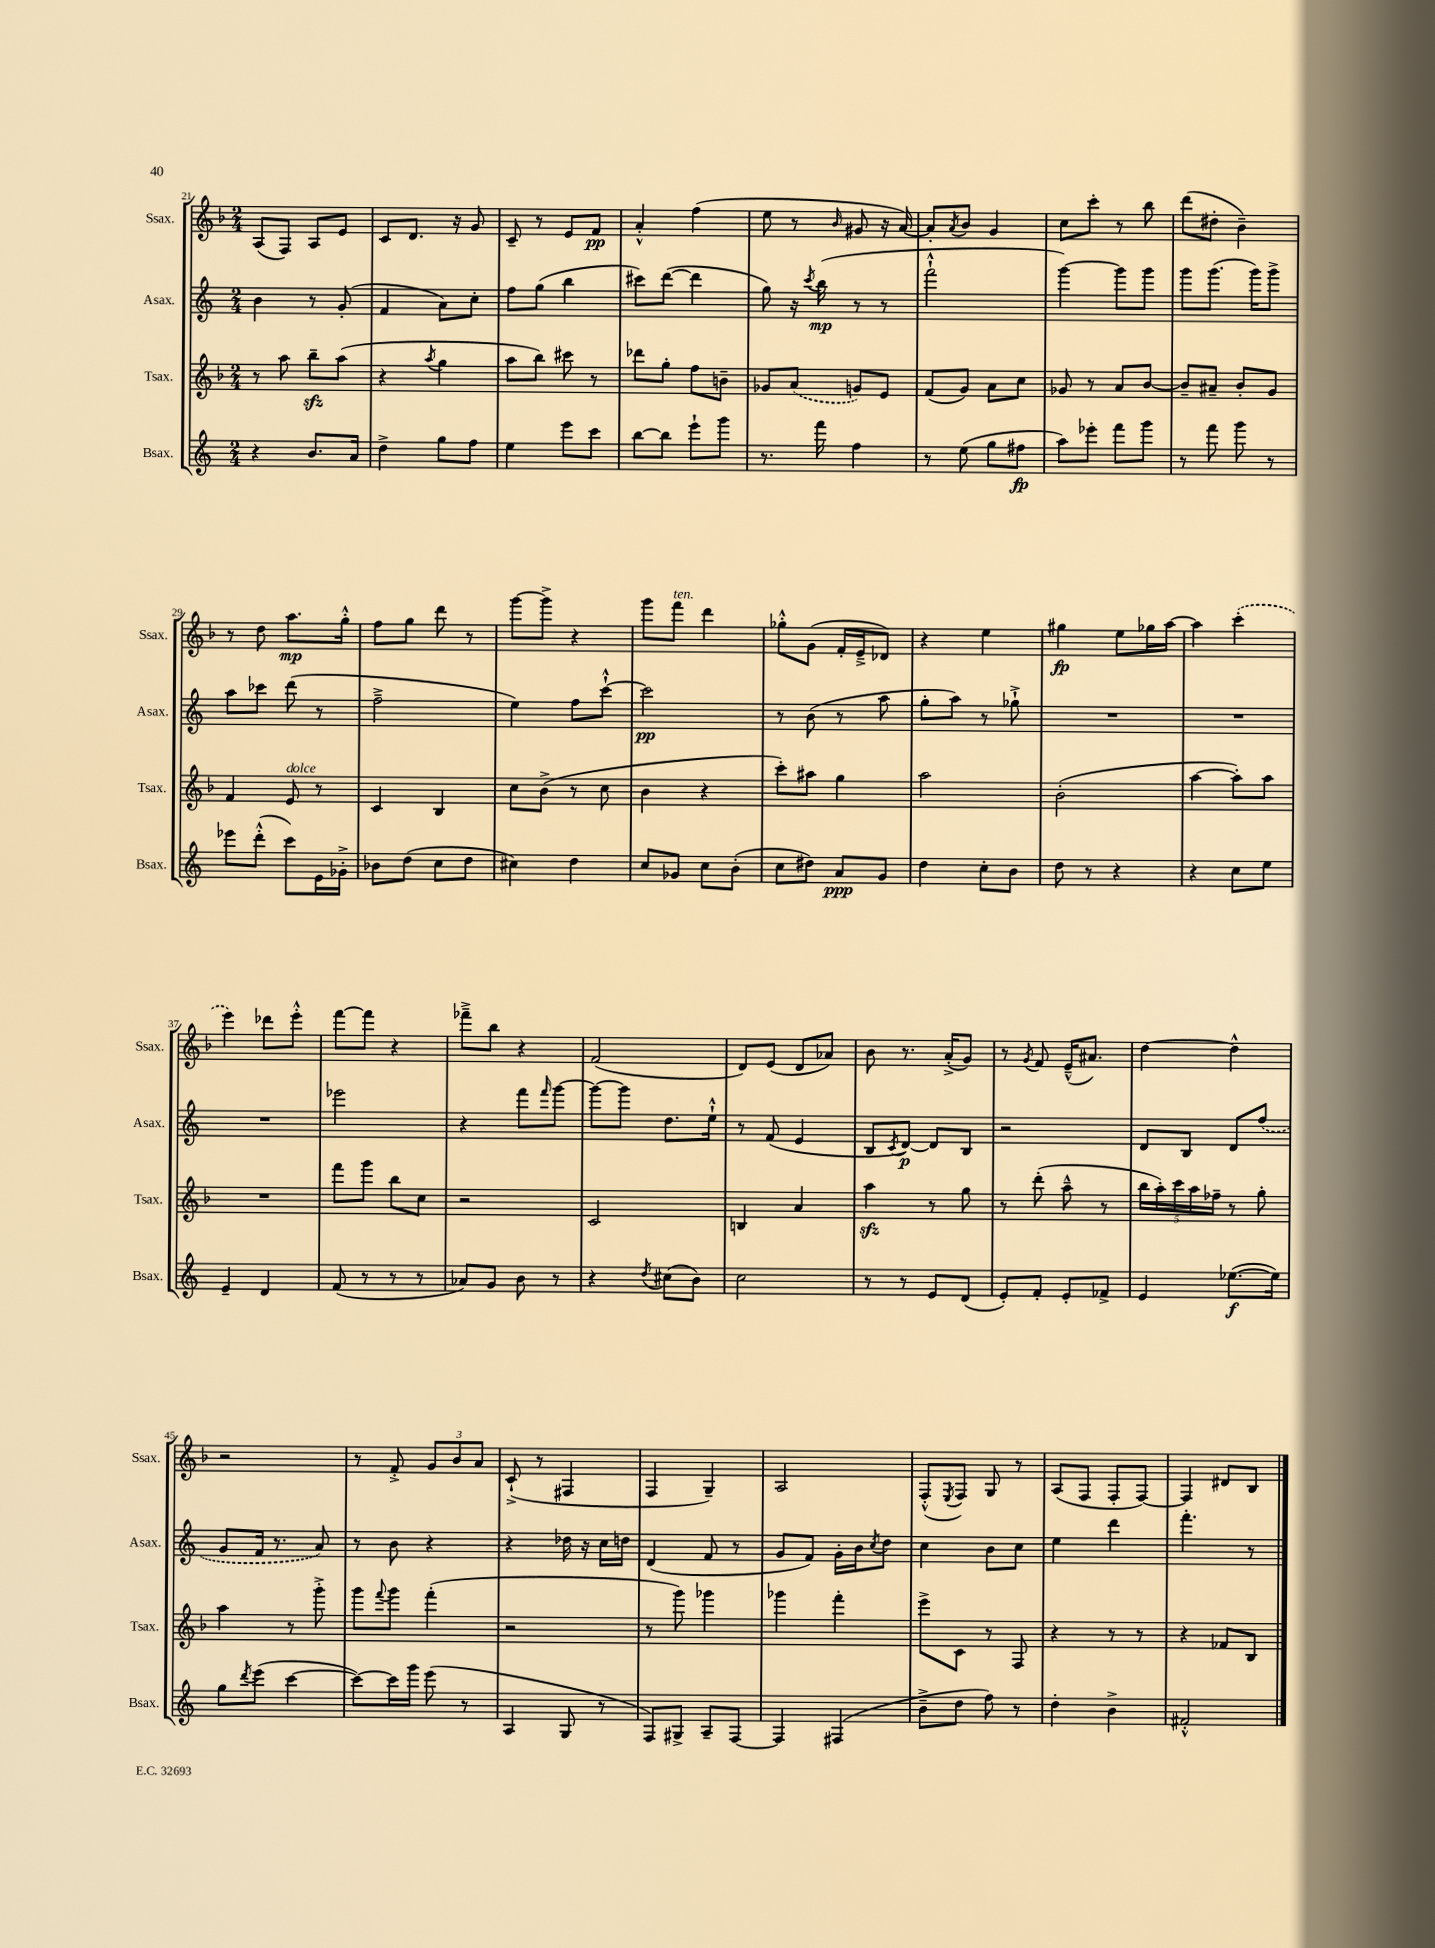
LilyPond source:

<<
\new StaffGroup <<
\new Staff = "s0" \with { instrumentName = "Ssax." shortInstrumentName = "Ssax." } {
    \clef treble \key f \major \numericTimeSignature \time 2/4
    a8( f8) a8 e'8 |
    c'8 d'8. r16 g'8 |
    c'8-- r8 e'8 f'8\pp |
    a'4-.-^ f''4( |
    e''8 r8 \grace { bes'16 } gis'8 r16 a'16~) |
    a'8-. \acciaccatura { a'8 } bes'8 g'4 |
    c''8 c'''8-. r8 bes''8 |
    d'''8( dis''8-. bes'4--) |
    r8 d''8 a''8.\mp g''16-.-^ |
    f''8 g''8 d'''8 r8 |
    g'''8~ g'''8-> r4 |
    g'''8 f'''8^\markup { \italic "ten." } d'''4 |
    ges''8-.-^ g'8( f'16-. e'16---> des'8) |
    r4 e''4 |
    gis''4\fp e''8 ges''16 a''16~ |
    a''4 \once \slurDashed c'''4-.( |
    e'''4) des'''8 e'''8-.-^ |
    f'''8~ f'''8 r4 |
    fes'''8---> bes''8 r4 |
    f'2( |
    d'8) e'8( d'8 aes'8) |
    bes'8 r8. a'16-.->( g'8) |
    r8 \acciaccatura { g'8 } f'8 e'16---^( ais'8.) |
    d''4~ d''4-^ |
    r2 |
    r8 f'8-.-> \tuplet 3/2 { g'8 bes'8 a'8 } |
    c'8-!->( r8 fis4 |
    f4 g4--) |
    a2 |
    f8-.-^( \acciaccatura { e8 } f8) g8 r8 |
    a8( f8 f8-. f8~) |
    f4 dis'8 bes8 \bar "|." |
}
\new Staff = "s1" \with { instrumentName = "Asax." shortInstrumentName = "Asax." } {
    \clef treble \key c \major \numericTimeSignature \time 2/4
    b'4 r8 g'8-.( |
    f'4 a'8) c''8-. |
    f''8 g''8( b''4 |
    cis'''8) d'''8~( d'''4 |
    g''8) r16 \acciaccatura { c'''8 } b''16\mp( r8 r8 |
    f'''2-!-^ |
    g'''4~) g'''8 g'''8 |
    g'''8 g'''8.( g'''16) g'''8-> |
    a''8 ces'''8 d'''8( r8 |
    f''2---> |
    e''4) f''8 c'''8~-!-^ |
    c'''2\pp |
    r8 b'8( r8 a''8 |
    g''8-. a''8) r8 ges''8-!-> |
    R2 |
    R2 |
    R2 |
    ees'''2 |
    r4 f'''8 \grace { f'''16 } g'''8~ |
    g'''8~ g'''8 d''8. e''16-!-^ |
    r8 f'8( e'4 |
    b8 \acciaccatura { c'8 } d'8~\p) d'8 b8 |
    r2 |
    d'8 b8 d'8 \once \slurDashed f''8( |
    g'8 f'16 r8. a'8) |
    r8 b'8 r4 |
    r4 des''16 r16 c''16 d''16 |
    d'4( f'8 r8 |
    g'8 f'8) g'16-. b'16 \acciaccatura { c''8 } d''8 |
    c''4 b'8 c''8 |
    e''4 d'''4 |
    f'''4.-. r8 \bar "|." |
}
\new Staff = "s2" \with { instrumentName = "Tsax." shortInstrumentName = "Tsax." } {
    \clef treble \key f \major \numericTimeSignature \time 2/4
    r8 a''8 bes''8--\sfz a''8( |
    r4 \acciaccatura { a''8 } g''4 |
    a''8 bes''8) cis'''8 r8 |
    des'''8 g''8-. f''8 b'8-- |
    ges'8 \once \slurDashed a'8( g'8) e'8 |
    f'8( g'8) a'8 c''8 |
    ges'8 r8 a'8 bes'8~ |
    bes'8-- ais'8-- bes'8-. g'8 |
    f'4 e'8^\markup { \italic "dolce" } r8 |
    c'4 bes4 |
    c''8 bes'8->( r8 c''8 |
    bes'4 r4 |
    c'''8-.) ais''8 g''4 |
    a''2 |
    bes'2-.( |
    a''4~ a''8-.) a''8 |
    R2 |
    f'''8 g'''8 bes''8 c''8 |
    r2 |
    c'2 |
    b4 a'4 |
    a''4\sfz r8 g''8 |
    r8 d'''8-.( a''8---^ r8 |
    \tuplet 5/4 { bes''16 a''16-.) c'''16 a''16 fes''16-- } r8 g''8-. |
    a''4 r8 g'''8-.-> |
    g'''8 \appoggiatura { f'''8 } g'''8 f'''4-.( |
    r2 |
    r8 g'''8) ges'''4 |
    ges'''4 f'''4-. |
    e'''8-> c'8 r8 f8 |
    r4 r8 r8 |
    r4 fes'8 bes8 \bar "|." |
}
\new Staff = "s3" \with { instrumentName = "Bsax." shortInstrumentName = "Bsax." } {
    \clef treble \key c \major \numericTimeSignature \time 2/4
    r4 b'8. a'16 |
    d''4-> g''8 f''8 |
    e''4 e'''8 c'''8 |
    b''8~ b''8 e'''8-! g'''8 |
    r8. f'''16 f''4 |
    r8 e''8( g''8 fis''8\fp |
    a''8) ees'''8-. f'''8 g'''8 |
    r8 f'''8 g'''8 r8 |
    ees'''8 d'''8-.-^( c'''8) e'16 ges'16-.-> |
    bes'8 d''8( c''8 d''8 |
    cis''4) d''4 |
    c''8 ges'8 c''8 b'8-.( |
    c''8 dis''8) a'8\ppp g'8 |
    d''4 c''8-. b'8 |
    d''8 r8 r4 |
    r4 c''8 e''8 |
    e'4-- d'4 |
    f'8( r8 r8 r8 |
    aes'8) g'8 b'8 r8 |
    r4 \acciaccatura { d''8 } cis''8( b'8) |
    c''2 |
    r8 r8 e'8 d'8( |
    e'8-.) f'8-. e'8-. fes'8-> |
    e'4 ees''8.~\f( ees''16) |
    g''8 \acciaccatura { d'''8 } e'''8( c'''4~ |
    c'''8~) c'''16 g'''16 e'''8( r8 |
    a4 g8 r8 |
    f8) gis8-> a8-- f8~ |
    f4 fis4( |
    b'8---> d''8 f''8) r8 |
    d''4-. b'4-> |
    fis'2-.-^ \bar "|." |
}
>>
>>
\layout { \context { \Score currentBarNumber = #21 } }
